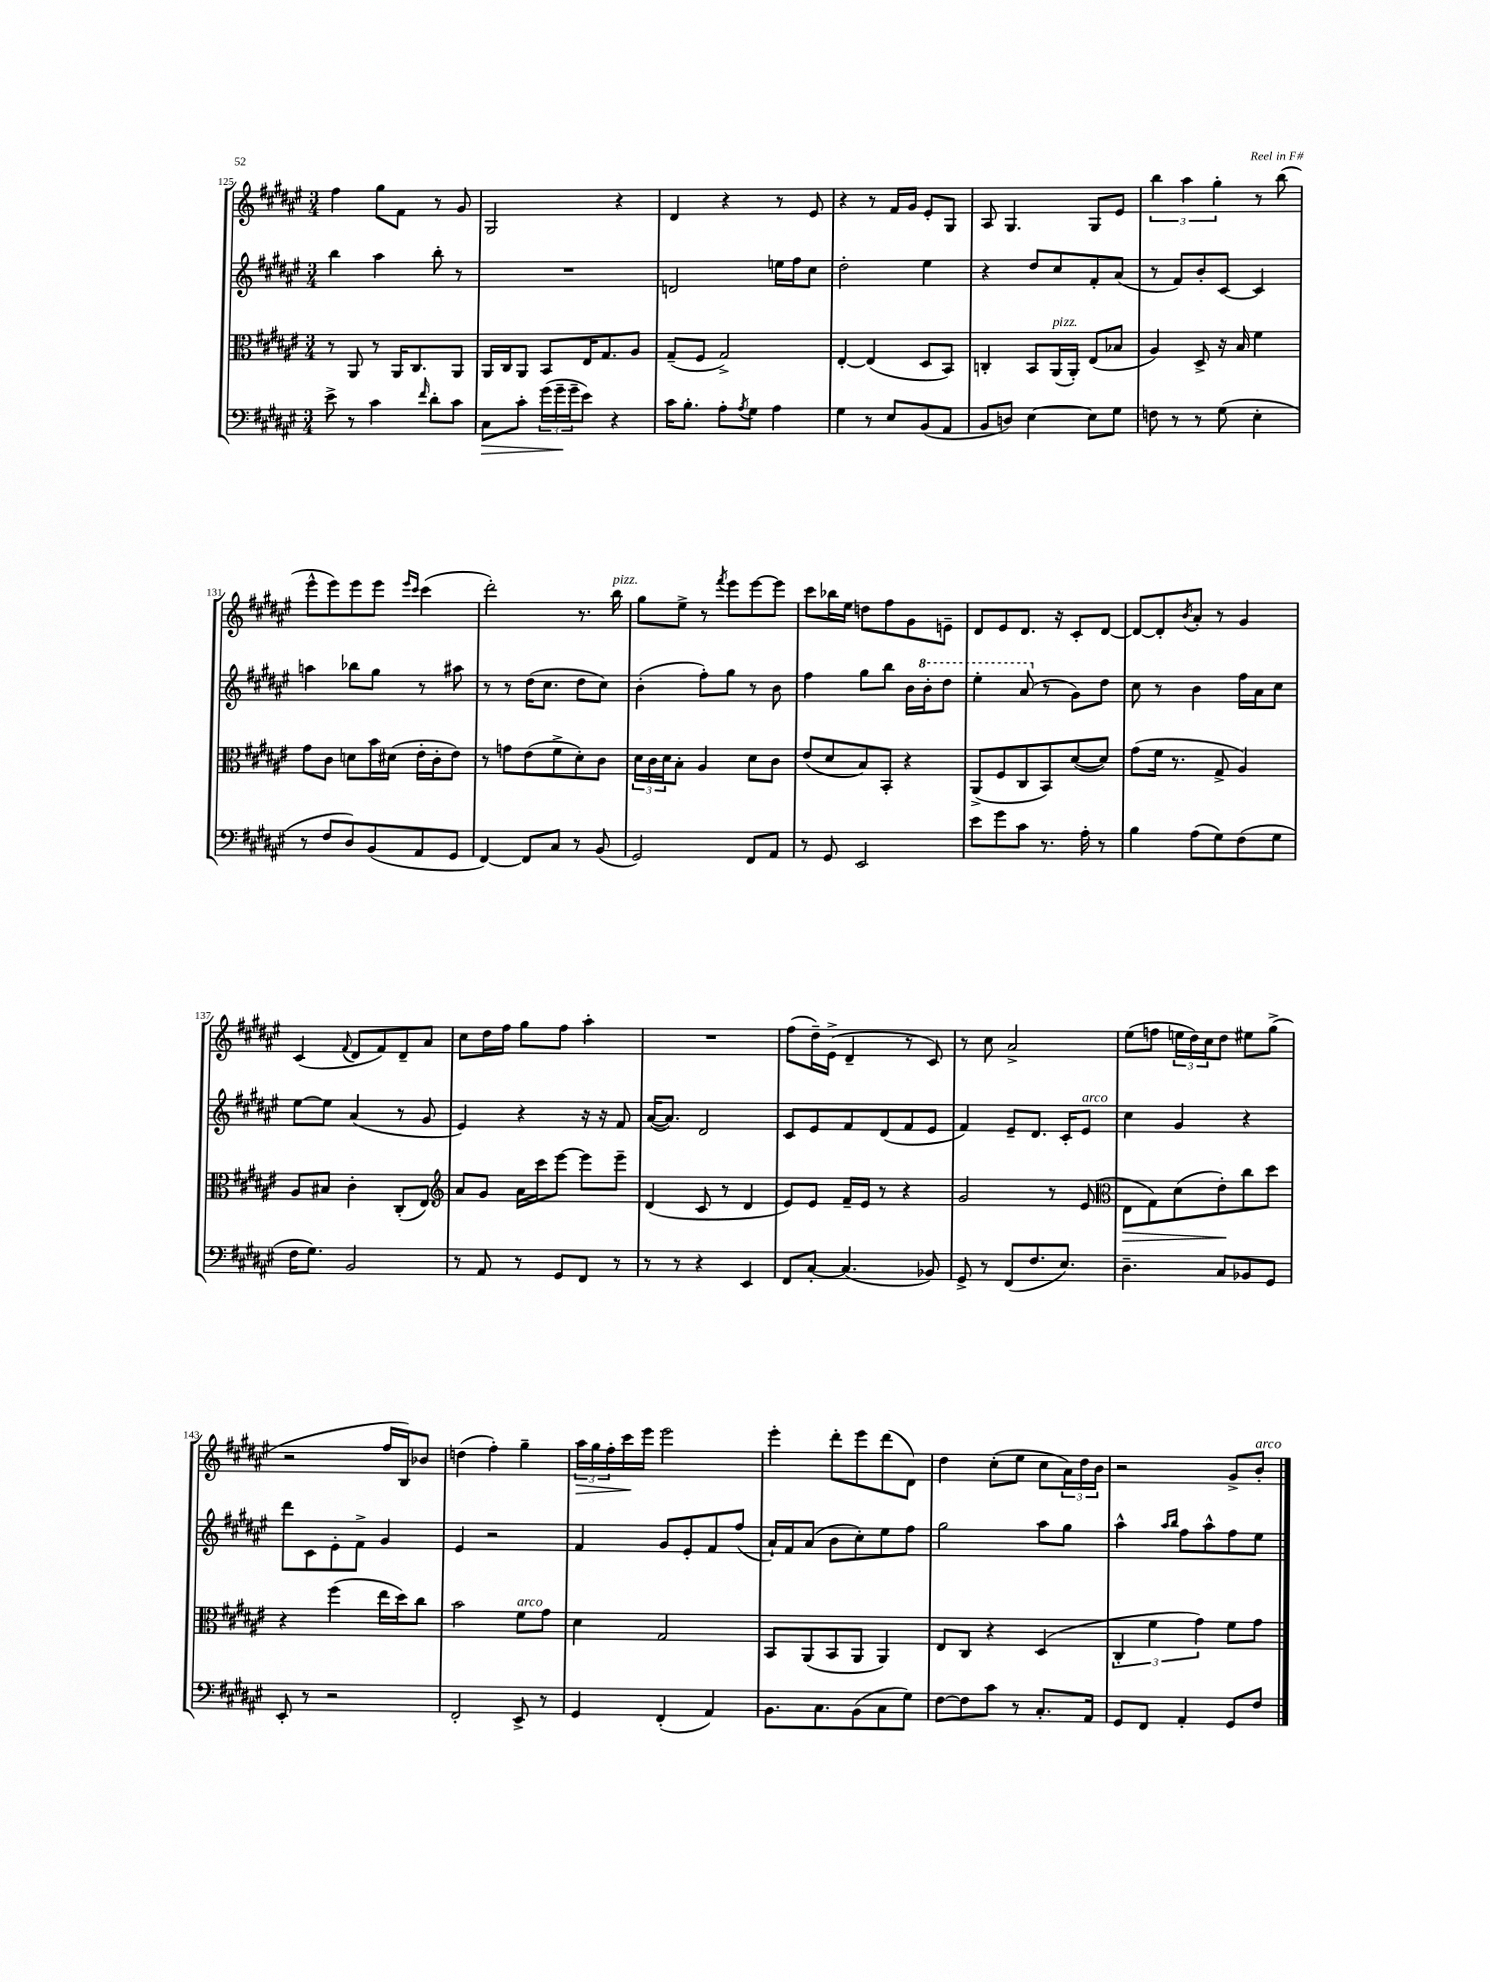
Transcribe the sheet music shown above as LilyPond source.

<<
\new StaffGroup <<
\new Staff = "s0" {
    \clef treble \key fis \major \numericTimeSignature \time 3/4
    fis''4 gis''8 fis'8 r8 gis'8 |
    gis2 r4 |
    dis'4 r4 r8 eis'8 |
    r4 r8 fis'16 gis'16 eis'8-. gis8 |
    ais8 gis4. gis8 eis'8 |
    \tuplet 3/2 { b''4 ais''4 gis''4-. } r8 b''8( |
    eis'''8-^ eis'''8) eis'''8 eis'''8 \grace { eis'''16 cis'''16 } cis'''4( |
    dis'''2-.) r8. b''16^\markup { \italic "pizz." } |
    gis''8 eis''8-> r8 \acciaccatura { fis'''8 } eis'''8 eis'''8~ eis'''8 |
    cis'''8 bes''16 eis''16 d''8 fis''8 gis'8 e'8-- |
    dis'8 eis'8 dis'8. r16 cis'8-. dis'8~ |
    dis'8~ dis'8-. \acciaccatura { b'8 } ais'8-. r8 gis'4 |
    cis'4( \appoggiatura { fis'8 } dis'8 fis'8) dis'8-- ais'8 |
    cis''8 dis''16 fis''16 gis''8 fis''8 ais''4-. |
    R2. |
    fis''8( dis''16--) eis'16->( dis'4-- r8 cis'8) |
    r8 cis''8 ais'2-> |
    eis''8( f''8 \tuplet 3/2 { e''16 dis''16) cis''16 } dis''8 eis''8 gis''8->( |
    r2 fis''16 b16) bes'8 |
    d''4( fis''4-.) gis''4-- |
    \tuplet 3/2 { ais''16\> gis''16 fis''16-. } cis'''16\! eis'''16 eis'''2 |
    eis'''4-. dis'''8-. eis'''8 dis'''8( dis'8) |
    dis''4 cis''8-.( eis''8 cis''8 \tuplet 3/2 { ais'16) dis''16 b'16 } |
    r2 gis'8-> b'8-.^\markup { \italic "arco" } \bar "|." |
}
\new Staff = "s1" {
    \clef treble \key fis \major \numericTimeSignature \time 3/4
    b''4 ais''4 b''8-. r8 |
    R2. |
    d'2 e''16 fis''16 cis''8 |
    dis''2-. eis''4 |
    r4 dis''8 cis''8 fis'8-. ais'8( |
    r8 fis'8) b'8-. cis'8~ cis'4 |
    a''4 bes''8 gis''8 r8 ais''8 |
    r8 r8 dis''16( cis''8. dis''8 cis''8) |
    b'4-.( fis''8-.) gis''8 r8 b'8 |
    fis''4 gis''8 b''8 b'16 \ottava #1 b''16-. dis'''8 |
    eis'''4-. ais''8( \ottava #0 r8 gis'8) dis''8 |
    cis''8 r8 b'4 fis''16 ais'16 cis''8 |
    eis''8~ eis''8 ais'4( r8 gis'8 |
    eis'4) r4 r16 r16 fis'8 |
    ais'16~( ais'8.) dis'2 |
    cis'8 eis'8 fis'8 dis'8( fis'8 eis'8 |
    fis'4) eis'8-- dis'8. cis'16-. eis'8^\markup { \italic "arco" } |
    cis''4 gis'4 r4 |
    dis'''8 cis'8 eis'8-. fis'8-> gis'4 |
    eis'4 r2 |
    fis'4 gis'8 eis'8-. fis'8 fis''8( |
    ais'16-!) fis'16 ais'8( b'8 cis''8-.) eis''8 fis''8 |
    gis''2 ais''8 gis''8 |
    ais''4-^ \grace { ais''16 b''16 } fis''8 ais''8-^ fis''8 eis''8 \bar "|." |
}
\new Staff = "s2" {
    \clef alto \key fis \major \numericTimeSignature \time 3/4
    r8 ais,8 r8 ais,16 cis8. ais,8 |
    ais,16 cis16 ais,8 b,8 eis16 gis8. ais8 |
    gis8--( fis8 gis2->) |
    eis4~-. eis4( dis8 b,8) |
    c4-. b,8 ais,16^\markup { \italic "pizz." }( ais,16-.) eis8( bes8 |
    ais4) dis8-> r16 b16 fis'4 |
    gis'8 cis'8 d'8 b'16 dis'16( eis'16-. cis'16-. eis'8) |
    r8 g'8 eis'8( fis'8-> dis'8-.) cis'8 |
    \tuplet 3/2 { dis'16 cis'16 dis'16 } b8-. ais4 dis'8 cis'8 |
    eis'8( dis'8 b8) b,8-. r4 |
    ais,8->( fis8 cis8 b,8) dis'8~( dis'8) |
    gis'8( fis'16 r8. gis8-> ais4) |
    ais8 bis8 cis'4-. cis8-.( eis8) |
    \clef treble ais'8 gis'8 ais'16 cis'''16 eis'''8~ eis'''8 eis'''8-- |
    dis'4( cis'8 r8 dis'4 |
    eis'8) eis'8 fis'16-- eis'16 r8 r4 |
    gis'2 r8 eis'8( |
    \clef alto eis8\> gis8) dis'8( eis'8-.\!) cis''8 dis''8 |
    r4 fis''4( eis''16 dis''16) cis''8 |
    b'2 fis'8^\markup { \italic "arco" } gis'8 |
    dis'4 gis2 |
    b,8 ais,8( b,8 ais,8 ais,4) |
    eis8 cis8 r4 dis4( |
    \tuplet 3/2 { cis4-. fis'4 gis'4) } fis'8 gis'8 \bar "|." |
}
\new Staff = "s3" {
    \clef bass \key fis \major \numericTimeSignature \time 3/4
    eis'8-> r8 cis'4 \grace { fis'16 } dis'8-. cis'8 |
    cis8\> cis'8-. \tuplet 3/2 { gis'16( gis'16--\! gis'16-- } eis'8) r4 |
    cis'16 b8.-. ais8-. \acciaccatura { ais8 } gis8 ais4 |
    gis4 r8 eis8 b,8( ais,8 |
    b,8 d8) eis4~ eis8 gis8 |
    f8 r8 r8 gis8( eis4-. |
    r8 fis8 dis8) b,8( ais,8 gis,8 |
    fis,4~) fis,8 cis8 r8 b,8( |
    gis,2) fis,8 ais,8 |
    r8 gis,8 eis,2 |
    eis'8 gis'8 cis'8 r8. ais16-. r8 |
    b4 ais8( gis8) fis8( gis8 |
    fis16 gis8.) b,2 |
    r8 ais,8 r8 gis,8 fis,8 r8 |
    r8 r8 r4 eis,4 |
    fis,8 cis8~-. cis4.( bes,8) |
    gis,8-> r8 fis,8( fis8. eis8.) |
    dis4.-- cis8 bes,8 gis,8 |
    eis,8-. r8 r2 |
    fis,2-. eis,8-> r8 |
    gis,4 fis,4-.( ais,4) |
    b,8. cis8. b,8( cis8 gis8) |
    fis8~ fis8 cis'8 r8 cis8.-. ais,16 |
    gis,8 fis,8 ais,4-. gis,8 fis8 \bar "|." |
}
>>
>>
\layout { \context { \Score currentBarNumber = #125 } }
